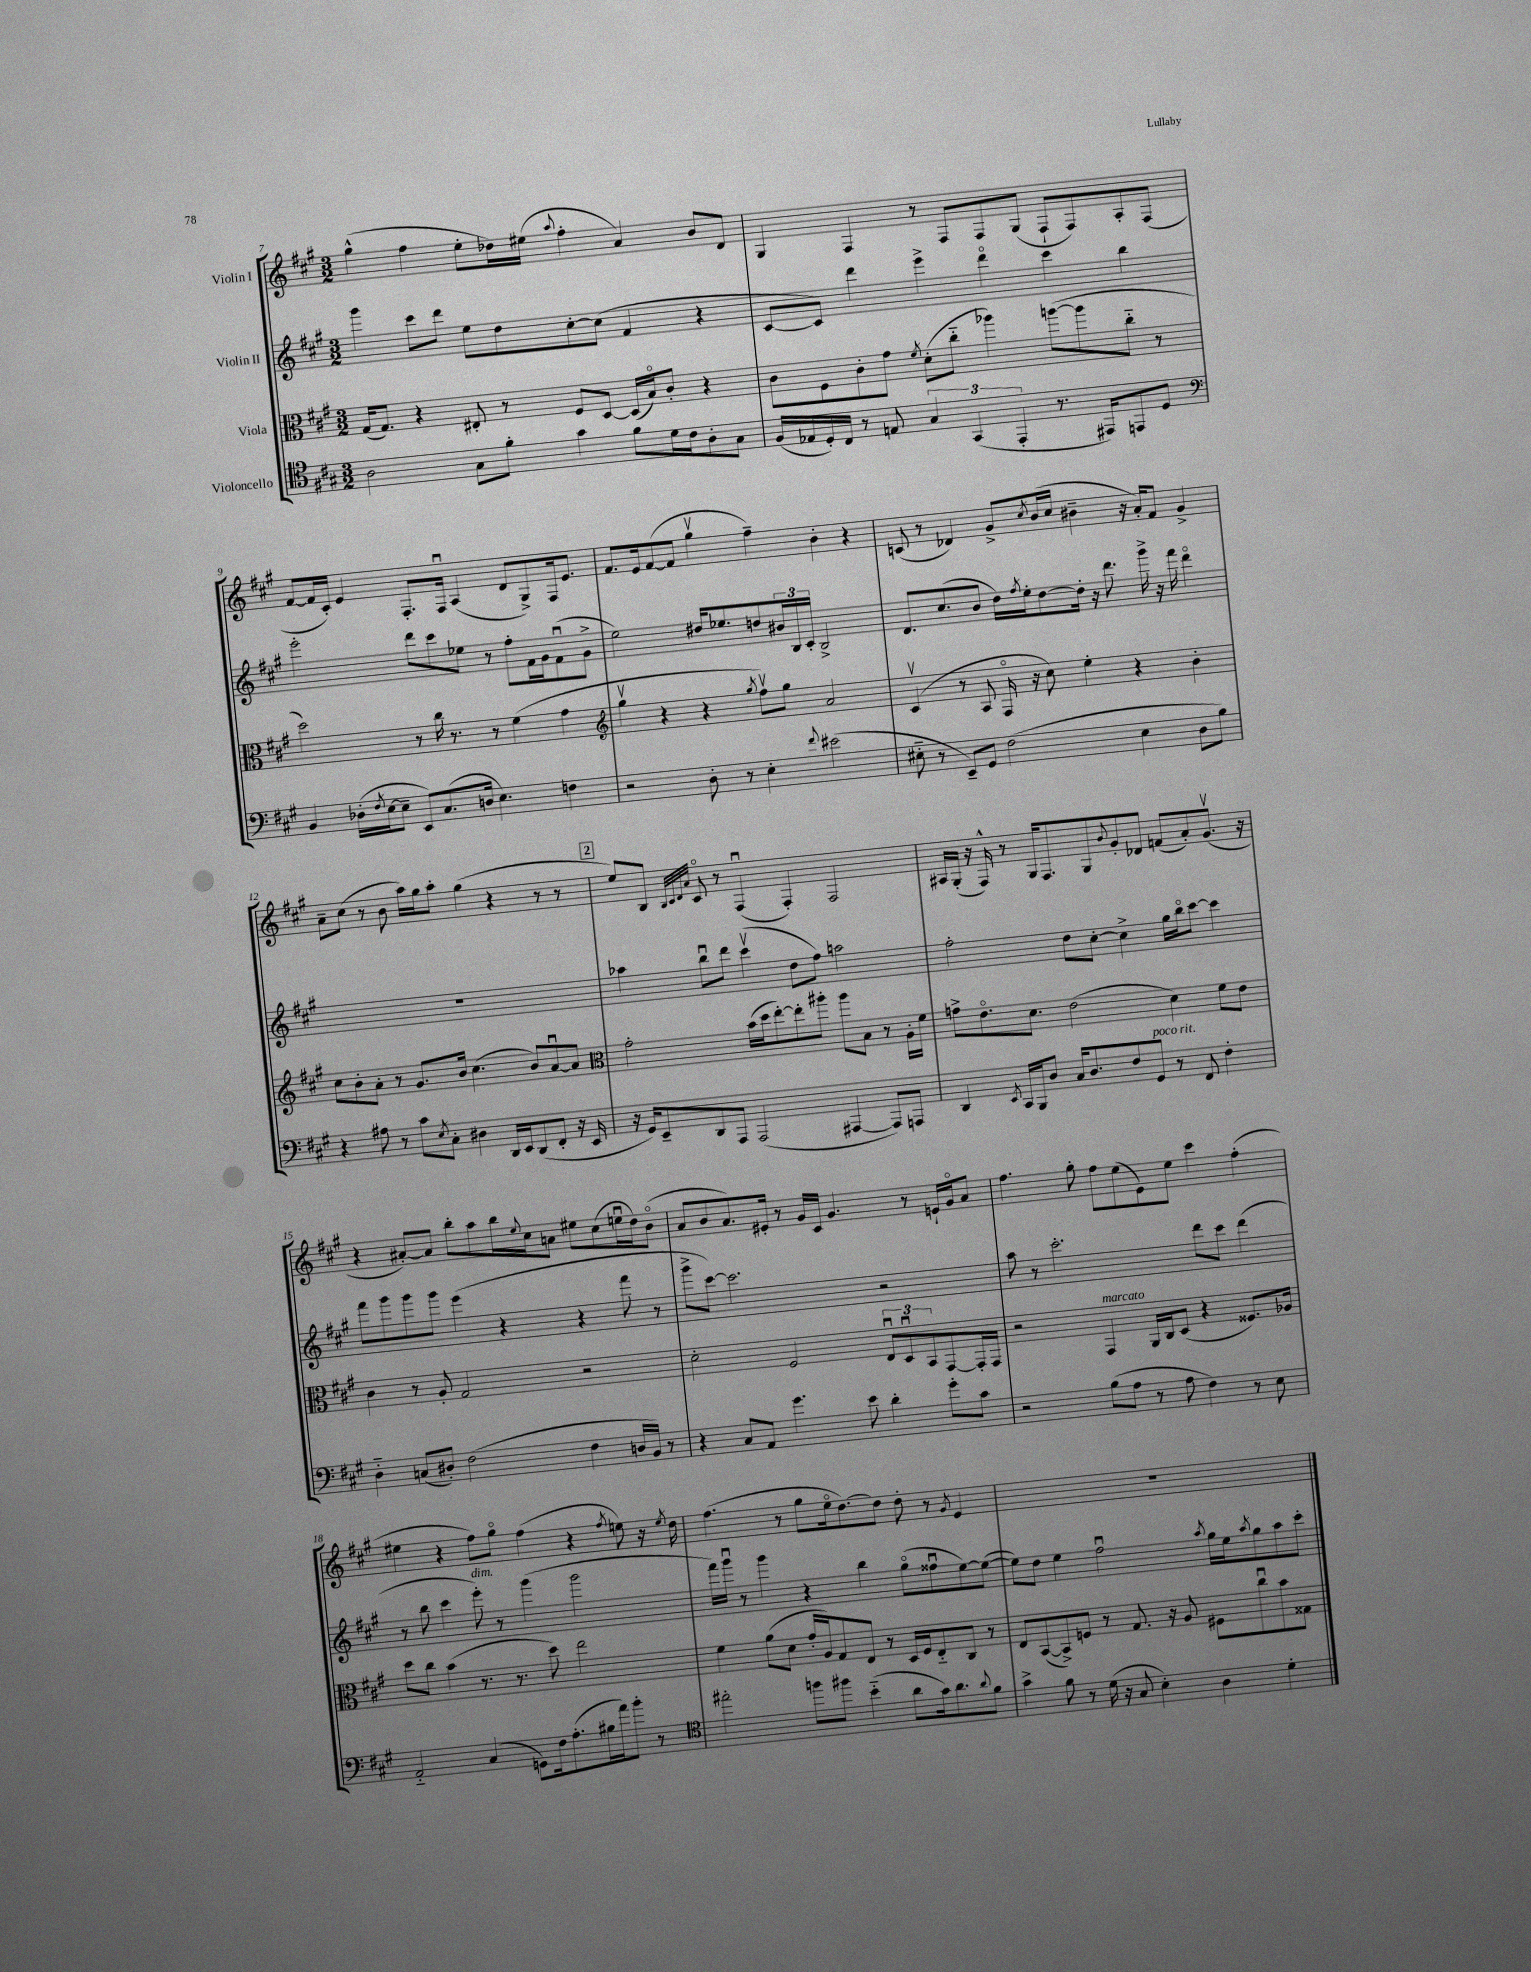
<<
\new StaffGroup <<
\new Staff = "s0" \with { instrumentName = "Violin I" } {
    \clef treble \key a \major \numericTimeSignature \time 3/2
    gis''4-^( fis''4 e''8-. des''16) eis''16( \appoggiatura { a''8 } fis''4-. a'4) b'8 d'8 |
    gis4 fis4 r8 fis8 fis8 gis8( fis8-! fis8) a8-. fis8( |
    fis'8~ fis'16 cis'16-.) e'4 fis8.-. fis16\downbow a4( d'8 gis8->) fis16 e'8. |
    fis'8. e'16 fis'8~( fis'8 gis''4\upbow fis''4--) b'4-. r4 |
    c'8( r8 des'4) gis'8-> \acciaccatura { cis''8 } b'16( cis''16 bis'4-- r16 a'16-.) fis'8 gis'4-> |
    a'8-- cis''8( r8 b'8 a''16) gis''16 a''8-. gis''4( r4 r8 r8 |
    \mark \markup { \box "2" } e''8) b8 \grace { b32 cis'32 d'32 a'32 } cis'8\flageolet r8 fis4\downbow( fis4-.) fis2 |
    ais16 gis16-.( r16 fis16-^) r8 gis16 fis8. gis8 \appoggiatura { b'8 } gis'8-. des'8 f'8( a'8-.) gis'8.\upbow( r16 |
    r4 ais'8~-.) ais'8 b''8-. a''8 b''16 \appoggiatura { e''8 } cis''16 a'8 eis''8 cis''8( e''16\downbow d''16) b'8\flageolet( |
    a'8 b'8 a'8.) eis'16-. r8 gis'16 cis'16 gis'4. r8 e'16-! gis'16\flageolet a'8 |
    fis''4. gis''8-. fis''8 e''8( e'8) e''8 cis'''4 fis''4-.( |
    eis''4 r4 fis''8) gis''8\flageolet fis''4( r4 \acciaccatura { fis''8 } e''8) r16 \acciaccatura { e''8 } d''16 |
    fis''4.( r8 gis''8 e''16\flageolet d''8.~) d''8 d''8-. r8 \acciaccatura { gis'8 } e'4 |
    R1. \bar "|." |
}
\new Staff = "s1" \with { instrumentName = "Violin II" } {
    \clef treble \key a \major \numericTimeSignature \time 3/2
    gis'''4 cis'''8 d'''8 e''8 d''8 cis''8~-. cis''8( fis'4 r4 |
    cis'8~ cis'8) d'''4 e'''4-> d'''4\flageolet cis'''4 b''4 |
    e'''2-. d'''8 cis'''8 ees''8 r8 fis''8-. fis'16 gis'16 fis'8\downbow( gis'8-> |
    e''2) dis''16 ees''8. d''8 \tuplet 3/2 { bis'16 b16 cis'16-. } b2-> |
    d'8. cis''8.( b'8 d''16) \acciaccatura { fis''8 } e''16-. d''8~ d''16-. r16 d'''8. gis'''16-> r16 fis'''16 d'''4\flageolet |
    R1. |
    \mark \markup { \box "2" } aes''4 b''8\downbow d'''8 cis'''4\upbow( d''8 fis''8) a''2 |
    fis''2-. d''8 cis''8~-. cis''4-> gis''16 b''16\flageolet cis'''8~ cis'''4 |
    fis'''8 gis'''8 gis'''8 gis'''8 e'''4( r4 r4 fis'''8 r8 |
    gis'''8-> cis'''8~) cis'''2. r2 |
    a''8 r8 cis'''2.-. d'''8 cis'''8 d'''4( |
    r8 b''8 cis'''4 e'''8-.^\markup { \italic "dim." }) r8 gis'''4( gis'''2 |
    fis'''16) gis'''16\downbow r8 gis'''4 r4 b''4 gis''8\flageolet( fisis''8\downbow e''8~) e''8~( |
    e''8) d''8 e''4 fis''2\downbow \acciaccatura { a''8 } gis''16 e''16 \acciaccatura { a''8 } gis''8 a''8 cis'''8-. \bar "|." |
}
\new Staff = "s2" \with { instrumentName = "Viola" } {
    \clef alto \key a \major \numericTimeSignature \time 3/2
    gis16( gis8.) r4 eis8-. r8 fis8 d8~ d16( b16\flageolet) cis'8-. r4 |
    cis'8 fis8 cis'8-. gis'8 \acciaccatura { fis'8 } d'8-.( cis''8-_ aes''4) a''8~( a''8 cis''8-_ r8 |
    d''2) r8 cis''16 r8. r8 fis'4( gis'4 |
    \clef treble gis''4\upbow r4 r4 \acciaccatura { gis''8 } fis''8\upbow) gis''8 a'2 |
    cis'4\upbow( r8 a8 fis16\flageolet r16 cis''8) e''4-. r4 b'4-. |
    cis''8 b'8-. a'8-. r8 gis'8. b'16 cis''4.( b'8) a'8~\downbow a'8 |
    \mark \markup { \box "2" } \clef alto gis'2-. b'16( d''16 e''8~-.) e''8-. ais''8-. ais''8 b8 r8 a16-. fis'16 |
    g'8-> e'8.\flageolet d'8. e'2( d'4) fis'8 e'8 |
    cis'4 r8 a8-. gis2 r2 |
    d'2-. fis2 \tuplet 3/2 { e8\downbow d8\downbow b,8 } gis,8~ gis,16-. gis,16 |
    r2 gis,4^\markup { \italic "marcato" } a,16 cis16 d8( r4 fisis8.) aes16 |
    d''8 cis''8 b'4( r8. r8. d''8) e''2 |
    fis'4 a'8( d'8 gis'16-. a16) gis8 e8 r8 d16 fis16 e8-_ cis8 r8 |
    e8 b,8~( b,8->) f8 r8 gis8. r16 a8 fis8 cis''8\downbow b'8 gisis8 \bar "|." |
}
\new Staff = "s3" \with { instrumentName = "Violoncello" } {
    \clef tenor \key a \major \numericTimeSignature \time 3/2
    a2 gis8 fis'8-. gis'4 fis'8 d'16 cis'16 a8-. gis8 |
    fis16( ees16 d16-.) cis16 r8 e8 \tuplet 3/2 { gis4 gis,4( e,4-. } r8. eis,16) e,8 d8 |
    \clef bass b,4 des16-.( \acciaccatura { fis8 } e16~ e8-- e,8) cis8.( d16 e4.) f4 |
    r2 d8-. r8 e4-. \appoggiatura { fis'8 } eis'2( |
    eis8-_ r8 e,8--) gis,8 fis2( eis4 d8 b8) |
    r4 ais8 r8 cis'8 \acciaccatura { e8 } cis8-. dis4 d,16 e,16 d,8( fis,8-. r16 e,16 |
    \mark \markup { \box "2" } r16 gis,16) e,8-- d,8 a,,8 a,,2( ais,,4~ ais,,8) a,,8 |
    d,4 \acciaccatura { e,8 } cis,16 b,,16 d8 cis16 d8. fis8 gis,8^\markup { \italic "poco rit." } r8 fis,8 fis4-. |
    d4-_ c8( dis8-.) fis2( fis4 d16 b,16) r8 |
    r4 cis8 a,8 gis'4. e'8 d'4-. gis'8-. cis'8 |
    r2 b8( a8 r8 a8 fis4) r8 e8 |
    a,2-_ cis4( g,8) fis16 a8.-.( bis16 a'16) b'8-. r8 |
    \clef tenor eis''2-. f''8 fis''8 b'4-_( a'8 gis'16) a'8. \appoggiatura { a'8 } fis'8 |
    gis'4-> fis'8 r8 d'16( r16 gis8 b4-.) a4 d'4-. \bar "|." |
}
>>
>>
\layout { \context { \Score currentBarNumber = #7 } }
